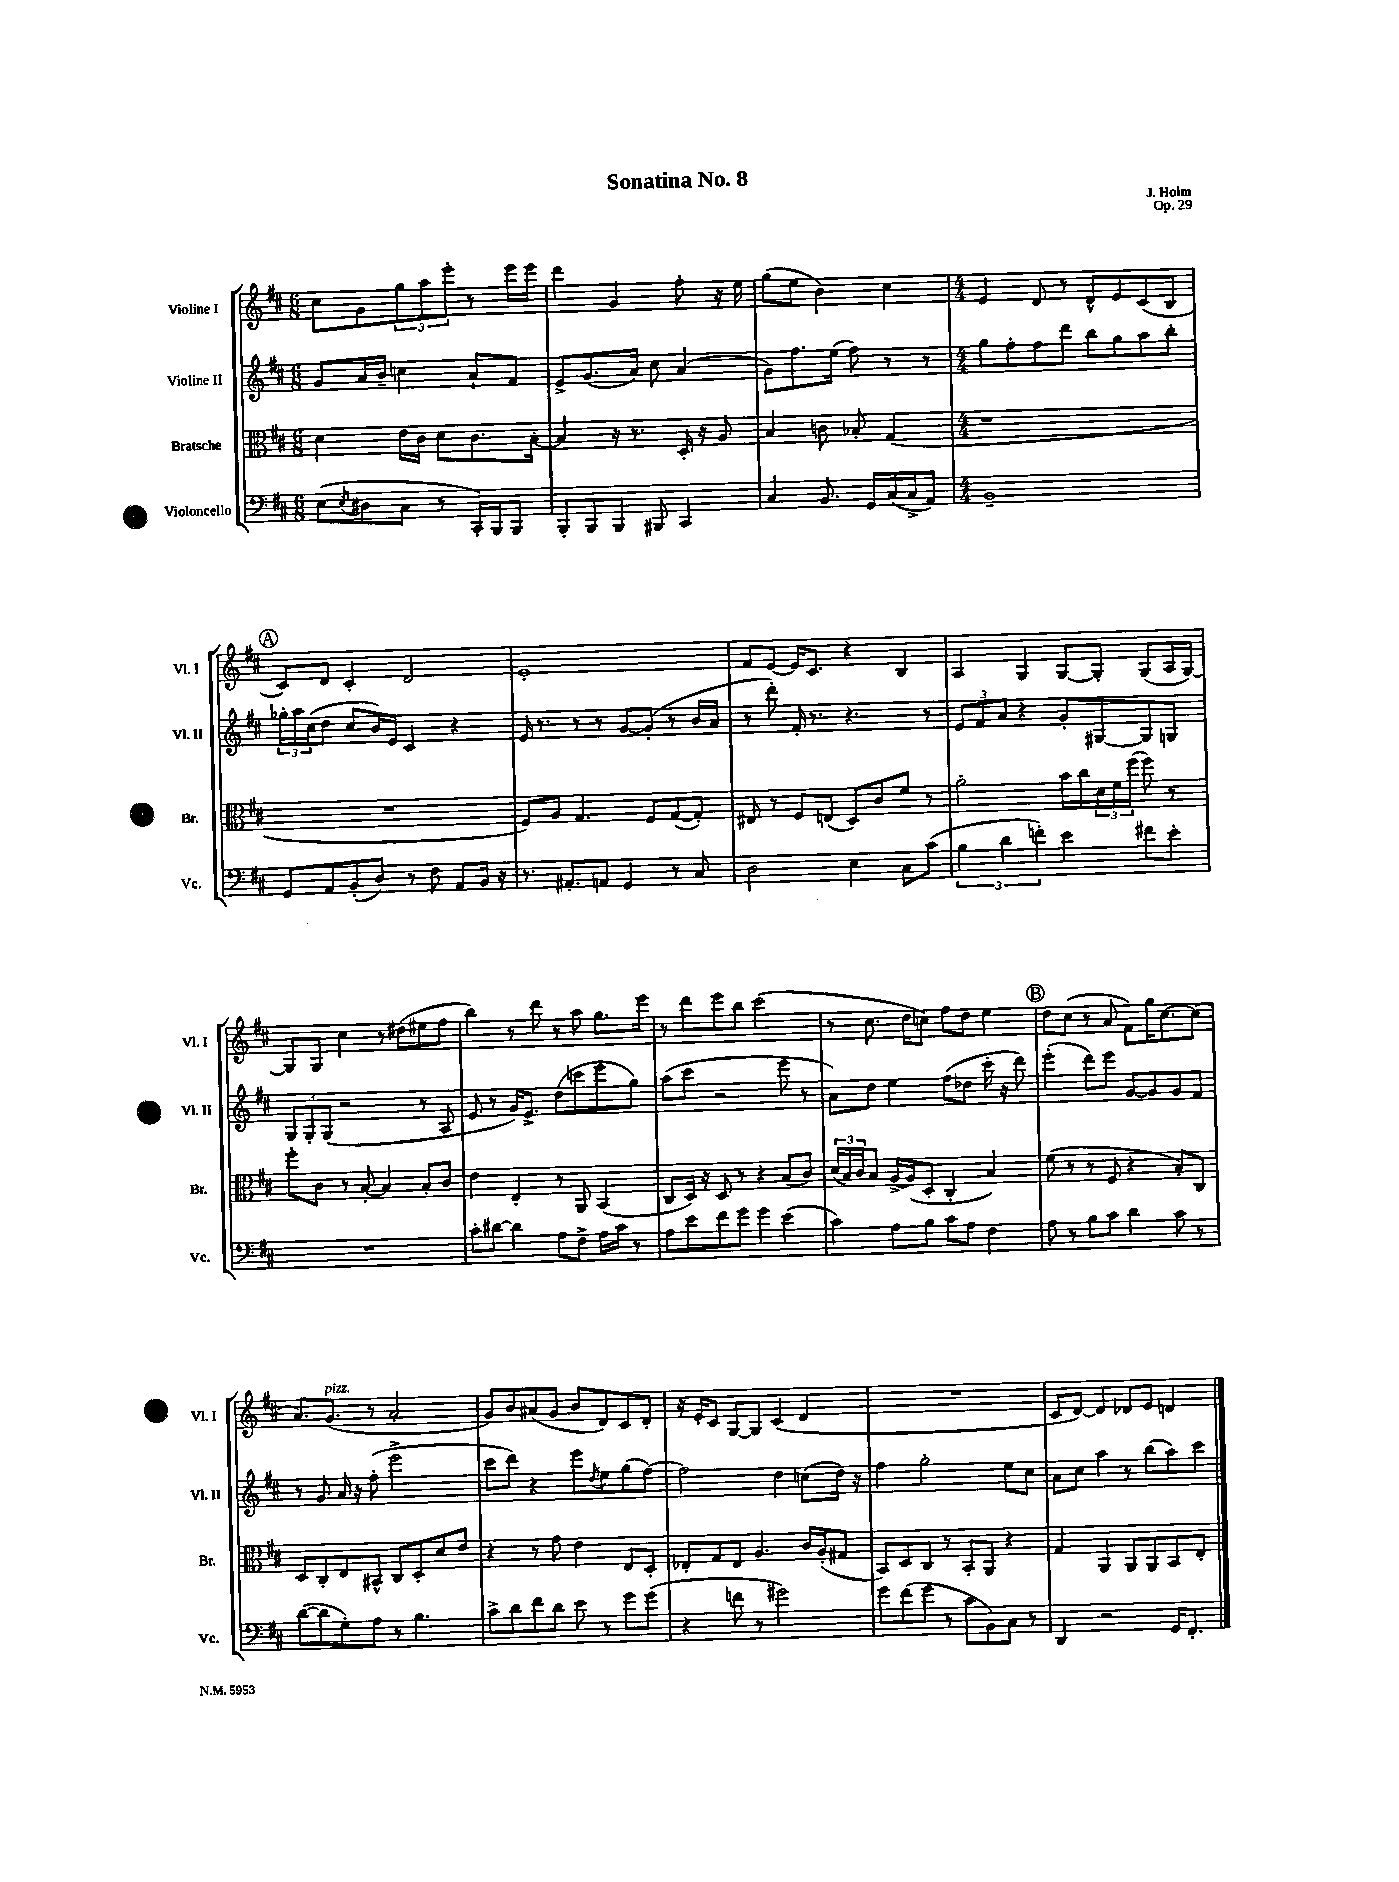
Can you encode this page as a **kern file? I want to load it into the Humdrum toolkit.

**kern	**kern	**kern	**kern
*part4	*part3	*part2	*part1
*staff4	*staff3	*staff2	*staff1
*I"Violoncello	*I"Bratsche	*I"Violine II	*I"Violine I
*I'Vc.	*I'Br.	*I'Vl. II	*I'Vl. I
*clefF4	*clefC3	*clefG2	*clefG2
*k[f#c#]	*k[f#c#]	*k[f#c#]	*k[f#c#]
*M6/8	*M6/8	*M6/8	*M6/8
=1	=1	=1	=1
(8E\L	4d\	8g/L	8cc#\L
8qE/	.	.	.
8D#X\	.	16a/L	8g\
.	.	16b~/JJ	.
8C#\J	16e\LL	4ccn\	12gg\
.	16c#\JJ	.	.
.	.	.	12aa\
8r	8d\L	.	.
.	.	.	12eee'\J
16CC#'/LL)	8.c#\	8a`/L	8r
16BBB/J	.	.	.
8BBB/J	.	8f#/J	16eee\LL
.	[16B'\Jk	.	16eee\JJ
=2	=2	=2	=2
8BBB'/L	4B/]	8e^/L	4ddd\
8BBB/	.	(8.g/	.
8BBB/J	16r	.	4g/
.	8.r	16a/Jk)	.
8BBB#X/	.	8cc#\	.
4CC#/	16D'/	(4a/	8ff#'\
.	16r	.	.
.	8A/	.	16r
.	.	.	16ee\
=3	=3	=3	=3
4C#/	4B/	8g\L)	(8gg\L
.	.	8.ff#\	8ee\J
8.BB/	8cn\	.	4b\)
.	.	(16ee\Jk	.
.	8B-X'/	8ff#\)	.
16GG/LL	.	.	.
(16C#/	(4G/	8r	4cc#\
16C#^/J	.	.	.
8AA/J)	.	8r	.
=4	=4	=4	=4
*M4/4	*M4/4	*M4/4	*M4/4
1BB~	1r	8gg\L	4e/
.	.	8ff#'\	.
.	.	8ff#\	8d/
.	.	8ddd\J	8r
.	.	8bb\L	8d^^/L
.	.	8gg\	8e/
.	.	8aa\	(8c#/
.	.	8bb'\J	8B/J
!!LO:LB:g=z
!!LO:REH:place=s1:t=A
=5	=5	=5	=5
8GG/L	1r	24gg-X'\LL	8c#/L)
.	.	24aa\	.
.	.	(24cc#\J	.
8AA/	.	8dd\J	8d/J
(8BB'/	.	8cc#/L	4c#'/
8D/J)	.	16b/L)	.
.	.	16e/JJ	.
8r	.	4c#/	2d/
8F#\	.	.	.
8AA/L	.	4r	.
16BB/Jk	.	.	.
16r	.	.	.
=6	=6	=6	=6
8.r	8F#/L)	16e/	1e'
.	.	8.r	.
.	8A/J	.	.
8.AA#X'/L	.	.	.
.	4.G/	8r	.
8AAn/J	.	8r	.
4GG/	.	[8g/L	.
.	8F#/L	(8g'/J]	.
8r	([8G/	8r	.
8C#/	8G'/J])	16b/LL	.
.	.	16a/JJ	.
=7	=7	=7	=7
2D\	8E#X/	8r	8f#/L
.	8r	8ddd'\)	[8e/J
.	8F#/L	16f#'/	16e/KL]
.	.	8.r	8.c#/J
.	(8En/J	.	.
4E\	8D/L)	4.r	4r
.	8c#/	.	.
8C#\L	8f#/J	.	4B/
(8c#\J	8r	8r	.
=8	=8	=8	=8
6B\	2a'\	12e/L	4A/
.	.	12f#/	.
6d\	.	12a/J	.
.	.	4r	4G/
6fn'\)	.	.	.
4e\	16b\LL	8g'/L	[8G/L
.	16cc#\	.	.
.	24d\	[8G#X/	8G'/J]
.	24f#\	.	.
.	(24ff#\JJ	.	.
8f#X\L	8ff#\)	8G#/]	(8G/L
8e'\J	8r	8Gn/J	16A/L
.	.	.	[16G/JJ)
!!LO:LB:g=z
=9	=9	=9	=9
1r	8ff#'\L	12G/L	8G/L]
.	.	12G'/	.
.	8c#\J	.	8G/J
.	.	(12G/J	.
.	8r	2r	4cc#\
.	[8B'/	.	.
.	4B/]	.	8r
.	.	.	(8dd#X\L
.	8B'/L	8r	8ee#X\
.	8c#/J	8A/	8ff#\J
=10	=10	=10	=10
8c#'\L	4e\	8e/	4bb\)
[8d#X\J	.	8r	.
4d#\]	4E'/	16g/KL)	8r
.	.	8.e^/J	.
.	.	.	8ddd\
8A\L	8r	(8dd\L	8r
8F#^\J	8AA/	8cccn\	8aa\
16A\LL	(4BB/	8eee\	8.gg\L
16c#\JJ	.	.	.
8r	.	8gg\J)	.
.	.	.	16eee\Jk
=11	=11	=11	=11
8A\L	8C#/L	(8aa\L	8r
8e\	16D/Jk)	8ccc#\J	8ddd\L
.	16r	.	.
8f#\	8D/	2r	8eee\
8g\J	8r	.	8bb\J
4g\	4r	.	(2ccc#\
(4e\	(8B/L	8eee\	.
.	8c#/J)	8r	.
=12	=12	=12	=12
4c#\)	(24d/LL	8a\L)	8r
.	24B/)	.	.
.	24c#/J	.	.
.	8B/J	8dd\J	8.cc#\
8A\L	[16A^/LL	4ee\	.
.	(16A/J]	.	16dd\KL
8B\J	8D'/J	.	8ccn\J)
8c#\L	4C#'/	(8ff#\L	8ff#\L
8A\J	.	8dd-X\J	8dd\J
4F#\	4B/)	16ccc#'\	4ee\
.	.	16r	.
.	.	8ddd\)	.
!!LO:REH:place=s1:t=B
=13	=13	=13	=13
8A\	(8f#\	(4eee'\	8dd\L
8r	8r	.	(8cc#\J
8B\L	8r	8ddd\L)	8r
8c#\J	8F#/	8eee\J	8a/
4d\	4r	[8g/L	8f#\L)
.	.	8g/]	16gg\K
.	.	.	[8.cc#\
8c#\	8B'/L)	8g/	.
8r	8C#/J	8f#/J	(8cc#\J]
!!LO:LB:g=z
=14	=14	=14	=14
([8d\L	8D/L	8r	8.a/L)
8d\]	8C#'/	8g/	.
!	!	!	!LO:TX:a:i:t=pizz.
.	.	.	(8.g/J
8G'\)	8E/	16a/	.
.	.	16r	.
8A\J	8BB#X^^/J	(8ff#'\	8r
8r	8C#/L	2eee^\	2a'/
4.B\	8D'/	.	.
.	8d/	.	.
.	8e/J	.	.
=15	=15	=15	=15
8c#^\L	4r	8ccc#\L	8g/L)
8d\	.	8ddd\J)	8b/
8f#\	8r	4r	(8a#X/
8d\J	8g\	.	8g/J
8e\	4e\	8eee\L	8b/L
.	.	8qdd/	.
8r	.	8ee\	8d/)
8g\L	8E/L	(8gg\	8c#/
(8g\J	8D'/J	[8ff#\J)	8d'/J
=16	=16	=16	=16
4r	8E-X'/L	2ff#\]	16r
.	.	.	16e'/KL
.	8G/	.	8c#/J
8fn\	8E-/J	.	[8G/L
8r	4.A/	.	8G/J]
2g#X\)	.	4dd\	(4c#/
.	16c#/LL	(8ccn\L	4d/
.	(16A'/J	.	.
.	8G#X/J	16dd\Jk)	.
.	.	16r	.
=17	=17	=17	=17
8g\L	8BB/L)	4ff#\	1r
(8f#\	8D/	.	.
8g\J	8C#/J	2gg'\	.
8r	8r	.	.
8c#\L	8BB'/L	.	.
8BB\)	8AA/J	.	.
8C#\J	4r	8ee\L	.
8r	.	8cc#\J	.
=18	=18	=18	=18
4DD/	4G/	8a\L	8c#/L
.	.	8cc#\J	[8d/J)
2r	4AA/	4aa\	4d/]
.	8AA/L	8r	8d-X/L
.	8AA/	(8bb\L	8e/J
16GG/KL	8BB/	8aa\)	4dn/
8.FF#'/J	.	.	.
.	8E'/J	8ccc#\J	.
==	==	==	==
*-	*-	*-	*-
